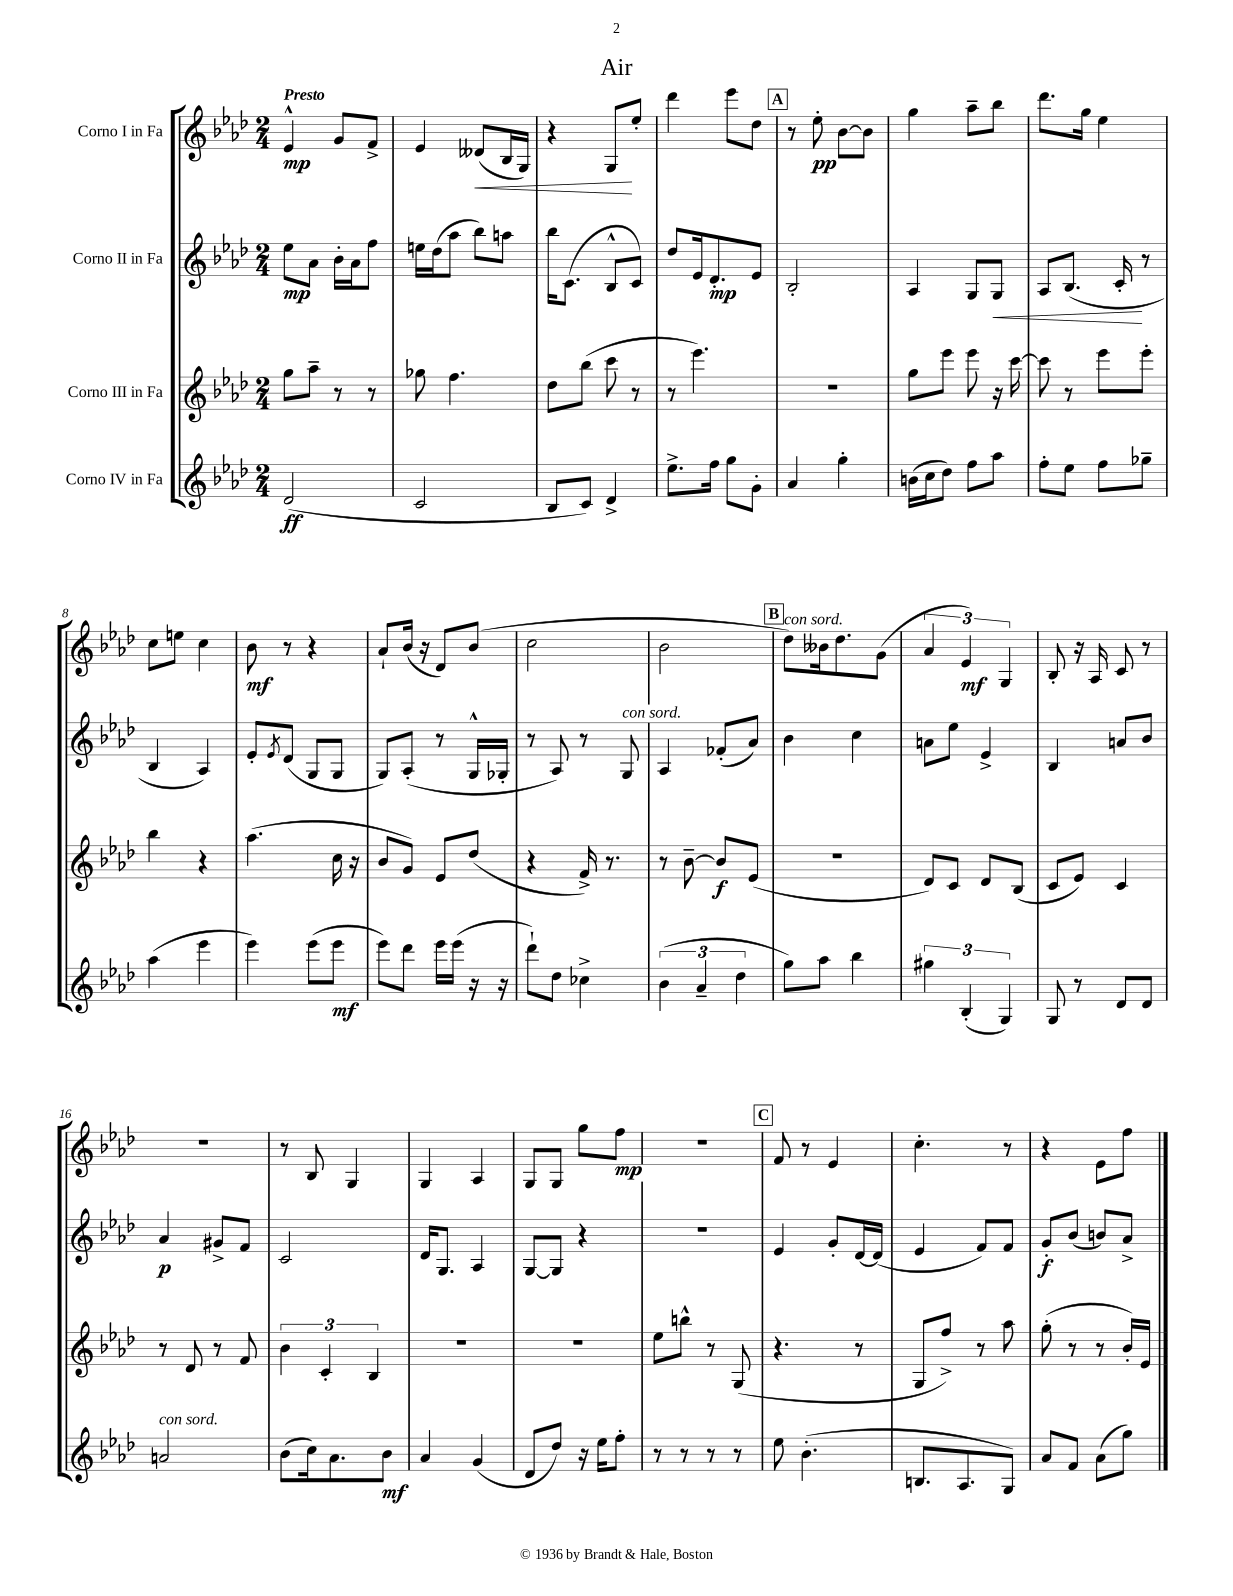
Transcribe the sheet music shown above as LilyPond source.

\header { title = "Air" }
<<
\new StaffGroup <<
\new Staff = "s0" \with { instrumentName = "Corno I in Fa" } {
    \clef treble \key aes \major \numericTimeSignature \time 2/4 \tempo "Presto"
    ees'4-^\mp g'8 f'8-> |
    ees'4 deses'8\<( bes16 g16) |
    r4 g8\! ees''8-. |
    des'''4 ees'''8 des''8 |
    \mark \markup { \box "A" } r8 ees''8-.\pp bes'8~ bes'8 |
    g''4 aes''8-- bes''8 |
    des'''8. g''16 ees''4 |
    c''8 e''8 c''4 |
    bes'8\mf r8 r4 |
    aes'8-! bes'16( r16 des'8) bes'8( |
    c''2 |
    bes'2 |
    \mark \markup { \box "B" } des''8^\markup { \italic "con sord." }) beses'16 des''8. g'8( |
    \tuplet 3/2 { aes'4 ees'4\mf) g4 } |
    bes8-. r16 aes16 c'8 r8 |
    R2 |
    r8 bes8 g4 |
    g4 aes4 |
    g8 g8 g''8 f''8\mp |
    R2 |
    \mark \markup { \box "C" } f'8 r8 ees'4 |
    c''4.-. r8 |
    r4 ees'8 f''8 \bar "|." |
}
\new Staff = "s1" \with { instrumentName = "Corno II in Fa" } {
    \clef treble \key aes \major \numericTimeSignature \time 2/4
    ees''8\mp aes'8 bes'16-. aes'16 f''8 |
    e''16 des''16( aes''8 bes''8) a''8 |
    bes''16 c'8.( bes8-^ c'8) |
    des''8 ees'16 des'8.-.\mp ees'8 |
    \mark \markup { \box "A" } bes2-. |
    aes4 g8 g8\< |
    aes8 bes8.( c'16-.\! r8 |
    bes4 aes4) |
    ees'8-. \acciaccatura { ees'8 } des'8( g8 g8 |
    g8) aes8-.( r8 g16-^ ges16-. |
    r8 aes8) r8 g8^\markup { \italic "con sord." } |
    aes4 fes'8-.( aes'8) |
    \mark \markup { \box "B" } bes'4 c''4 |
    a'8 ees''8 ees'4-> |
    bes4 a'8 bes'8 |
    aes'4\p gis'8-> f'8 |
    c'2 |
    des'16 g8. aes4 |
    g8~ g8 r4 |
    R2 |
    \mark \markup { \box "C" } ees'4 g'8-. des'16~ des'16( |
    ees'4 f'8) f'8 |
    g'8-.\f bes'8( b'8) aes'8-> \bar "|." |
}
\new Staff = "s2" \with { instrumentName = "Corno III in Fa" } {
    \clef treble \key aes \major \numericTimeSignature \time 2/4
    g''8 aes''8-- r8 r8 |
    ges''8 f''4. |
    des''8 bes''8( c'''8 r8 |
    r8 ees'''4.) |
    \mark \markup { \box "A" } R2 |
    g''8 ees'''8 ees'''8 r16 c'''16~ |
    c'''8 r8 ees'''8 ees'''8-. |
    bes''4 r4 |
    aes''4.( c''16 r16 |
    bes'8 g'8) ees'8 des''8( |
    r4 f'16->) r8. |
    r8 bes'8~-- bes'8\f ees'8( |
    \mark \markup { \box "B" } R2 |
    des'8) c'8 des'8 bes8( |
    c'8 ees'8) c'4 |
    r8 des'8 r8 f'8 |
    \tuplet 3/2 { bes'4 c'4-. bes4 } |
    R2 |
    R2 |
    ees''8 b''8-^ r8 g8( |
    \mark \markup { \box "C" } r4. r8 |
    g8 f''8->) r8 aes''8 |
    g''8-.( r8 r8 bes'16-.) ees'16 \bar "|." |
}
\new Staff = "s3" \with { instrumentName = "Corno IV in Fa" } {
    \clef treble \key aes \major \numericTimeSignature \time 2/4
    des'2\ff( |
    c'2 |
    bes8 c'8) des'4-> |
    ees''8.-> f''16 g''8 g'8-. |
    \mark \markup { \box "A" } aes'4 g''4-. |
    b'16( c''16 des''8) f''8 aes''8 |
    f''8-. ees''8 f''8 ges''8-- |
    aes''4( ees'''4 |
    ees'''4) ees'''8( ees'''8\mf |
    ees'''8) des'''8 ees'''16 ees'''16( r16 r16 |
    des'''8-!) des''8 ces''4-> |
    \tuplet 3/2 { bes'4( aes'4-- des''4 } |
    \mark \markup { \box "B" } g''8) aes''8 bes''4 |
    \tuplet 3/2 { gis''4 bes4-.( g4) } |
    g8 r8 des'8 des'8 |
    a'2^\markup { \italic "con sord." } |
    bes'8( c''16) aes'8. bes'8\mf |
    aes'4 g'4( |
    des'8 des''8) r16 ees''16 f''8-. |
    r8 r8 r8 r8 |
    \mark \markup { \box "C" } ees''8 bes'4.-.( |
    b8. aes8. g8) |
    aes'8 f'8 aes'8( g''8) \bar "|." |
}
>>
>>
